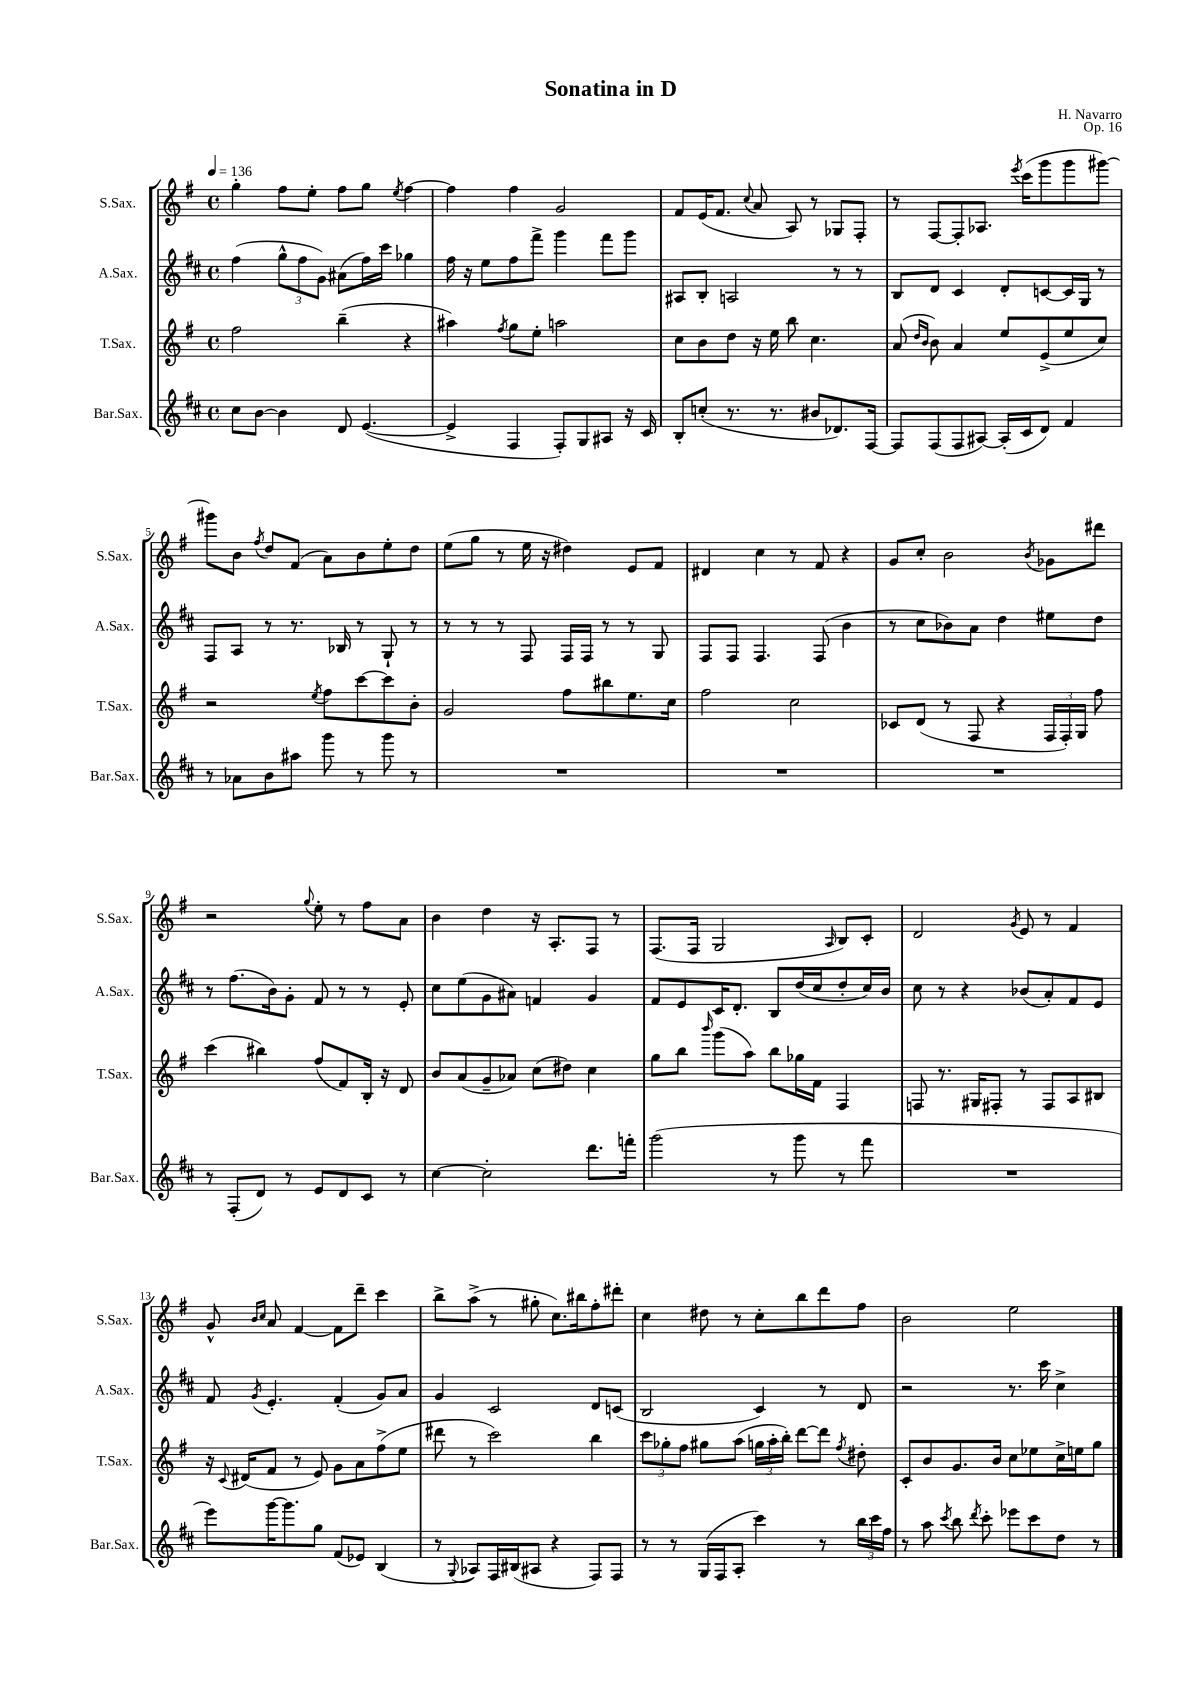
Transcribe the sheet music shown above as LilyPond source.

\header { title = "Sonatina in D" composer = "H. Navarro" opus = "Op. 16" }
<<
\new StaffGroup <<
\new Staff = "s0" \with { instrumentName = "S.Sax." shortInstrumentName = "S.Sax." } {
    \clef treble \key g \major \defaultTimeSignature \time 4/4 \tempo 4 = 136
    \autoBeamOff g''4-. fis''8[ e''8]-. fis''8[ g''8] \acciaccatura { e''8 } fis''4~ |
    fis''4 fis''4 g'2 |
    fis'8[ e'16( fis'8.] \appoggiatura { c''8 } a'8 a8) r8 ges8[ fis8]-. |
    r8 fis8[~ fis8-. aes8.] \acciaccatura { e'''8 } c'''16[( g'''8 g'''8 gis'''8]~) |
    gis'''8[ b'8] \acciaccatura { fis''8 } d''8[ fis'8]( a'8[) b'8 e''8-. d''8] |
    e''8[( g''8] r8 e''16 r16 dis''4) e'8[ fis'8] |
    dis'4 c''4 r8 fis'8 r4 |
    g'8[ c''8]-. b'2 \acciaccatura { b'8 } ges'8[ dis'''8] |
    r2 \appoggiatura { g''8 } e''8-. r8 fis''8[ a'8] |
    b'4 d''4 r16 a8.[-. fis8] r8 |
    fis8.[( fis16] g2 \grace { a16 } b8[) c'8]-. |
    d'2 \acciaccatura { g'8 } e'8 r8 fis'4 |
    g'8-^ \grace { b'16[ c''16] } a'8 fis'4~ fis'8[ d'''8]-- c'''4 |
    b''8[-> a''8]->( r8 gis''8-. c''8.[) bis''16 fis''8-. dis'''8]-. |
    c''4 dis''8 r8 c''8[-. b''8 d'''8 fis''8] |
    b'2 e''2 \bar "|." |
}
\new Staff = "s1" \with { instrumentName = "A.Sax." shortInstrumentName = "A.Sax." } {
    \clef treble \key d \major \defaultTimeSignature \time 4/4
    \autoBeamOff fis''4( \tuplet 3/2 { g''8[-^ fis''8 g'8]) } ais'8[( fis''16) cis'''16] ges''4 |
    fis''16 r16 e''8[ fis''8 fis'''8]-> g'''4 fis'''8[ g'''8] |
    ais8[ b8]-. a2 r8 r8 |
    b8[ d'8] cis'4 d'8[-. c'8~ c'16 g16] r8 |
    fis8[ a8] r8 r8. bes16 r8 g8-! r8 |
    r8 r8 r8 fis8 fis16[ fis16] r8 r8 g8 |
    fis8[ fis8] fis4. fis8( b'4 |
    r8 cis''8[ bes'8) a'8] d''4 eis''8[ d''8] |
    r8 fis''8.[( b'16) g'8]-. fis'8 r8 r8 e'8-. |
    cis''8[ e''8( g'8 ais'8]) f'4 g'4 |
    fis'8[ e'8 cis'16 d'8.]-. b8[ d''16( cis''16 d''8-. cis''16) b'16] |
    cis''8 r8 r4 bes'8[( a'8-.) fis'8 e'8] |
    fis'8 \acciaccatura { g'8 } e'4.-. fis'4-.( g'8[) a'8] |
    g'4 cis'2 d'8[ c'8]( |
    b2 cis'4) r8 d'8 |
    r2 r8. cis'''16 cis''4-> \bar "|." |
}
\new Staff = "s2" \with { instrumentName = "T.Sax." shortInstrumentName = "T.Sax." } {
    \clef treble \key g \major \defaultTimeSignature \time 4/4
    \autoBeamOff fis''2 b''4--( r4 |
    ais''4) \acciaccatura { fis''8 } g''8[ e''8]-. a''2 |
    c''8[ b'8 d''8] r16 e''16 b''8 c''4. |
    a'8( \grace { d''16[ b'16] } b'8) a'4 e''8[ e'8->( e''8 c''8]) |
    r2 \acciaccatura { e''8 } fis''8[ c'''8~ c'''8 b'8]-. |
    g'2 fis''8[ bis''8 e''8. c''16] |
    fis''2 c''2 |
    ces'8[ d'8]( r8 fis8 r4 \tuplet 3/2 { fis16[ fis16-.) g16] } fis''8 |
    c'''4( bis''4) fis''8[( fis'8) b16]-. r16 d'8 |
    b'8[ a'8( g'8-- aes'8]) c''8[( dis''8]) c''4 |
    g''8[ b''8] \grace { b'''16 } g'''8[( a''8]) b''8[ ges''16 fis'16] fis4 |
    f8 r8. gis16[ fis8]-. r8 fis8[ a8 bis8] |
    r16 \appoggiatura { c'8 } dis'16[( fis'8] r8 e'8) g'8[ a'8 fis''8->( e''8] |
    dis'''8 r8 c'''2) b''4 |
    \tuplet 3/2 { c'''8[ ges''8-. fis''8] } gis''8[ a''8]( \tuplet 3/2 { g''16[ a''16-. b''16]-.) } d'''8[~ d'''8] \acciaccatura { fis''8 } dis''8-. |
    c'8[-. b'8 g'8. b'16] c''8[ ees''8 c''16-> e''16 g''8] \bar "|." |
}
\new Staff = "s3" \with { instrumentName = "Bar.Sax." shortInstrumentName = "Bar.Sax." } {
    \clef treble \key d \major \defaultTimeSignature \time 4/4
    \autoBeamOff cis''8[ b'8]~ b'4 d'8 e'4.~( |
    e'4-> fis4 fis8[-.) g8 ais8] r16 cis'16 |
    b8[-. c''8]-.( r8. r8. bis'8[ des'8.) fis16]~ |
    fis8[ fis8( fis8 ais8]~) ais16[-.( cis'16 d'8]) fis'4 |
    r8 aes'8[ b'8 ais''8] g'''8 r8 g'''8 r8 |
    R1 |
    R1 |
    R1 |
    r8 fis8[-.( d'8]) r8 e'8[ d'8 cis'8] r8 |
    cis''4~ cis''2-. d'''8.[ f'''16]-. |
    g'''2( r8 g'''8 r8 fis'''8 |
    R1 |
    e'''8[) g'''16~ g'''8. g''8] fis'8[( ees'8]) b4( |
    r8 \appoggiatura { g8 } aes8[) fis16 bis16( ais8] r4 fis8[) fis8] |
    r8 r8 g16[( fis16 a8]-. cis'''4) r8 \tuplet 3/2 { b''16[ cis'''16 fis''16] } |
    r8 a''8 \acciaccatura { cis'''8 } b''8 \acciaccatura { d'''8 } cis'''8-. ees'''8[ cis'''8 d''8] r8 \bar "|." |
}
>>
>>
